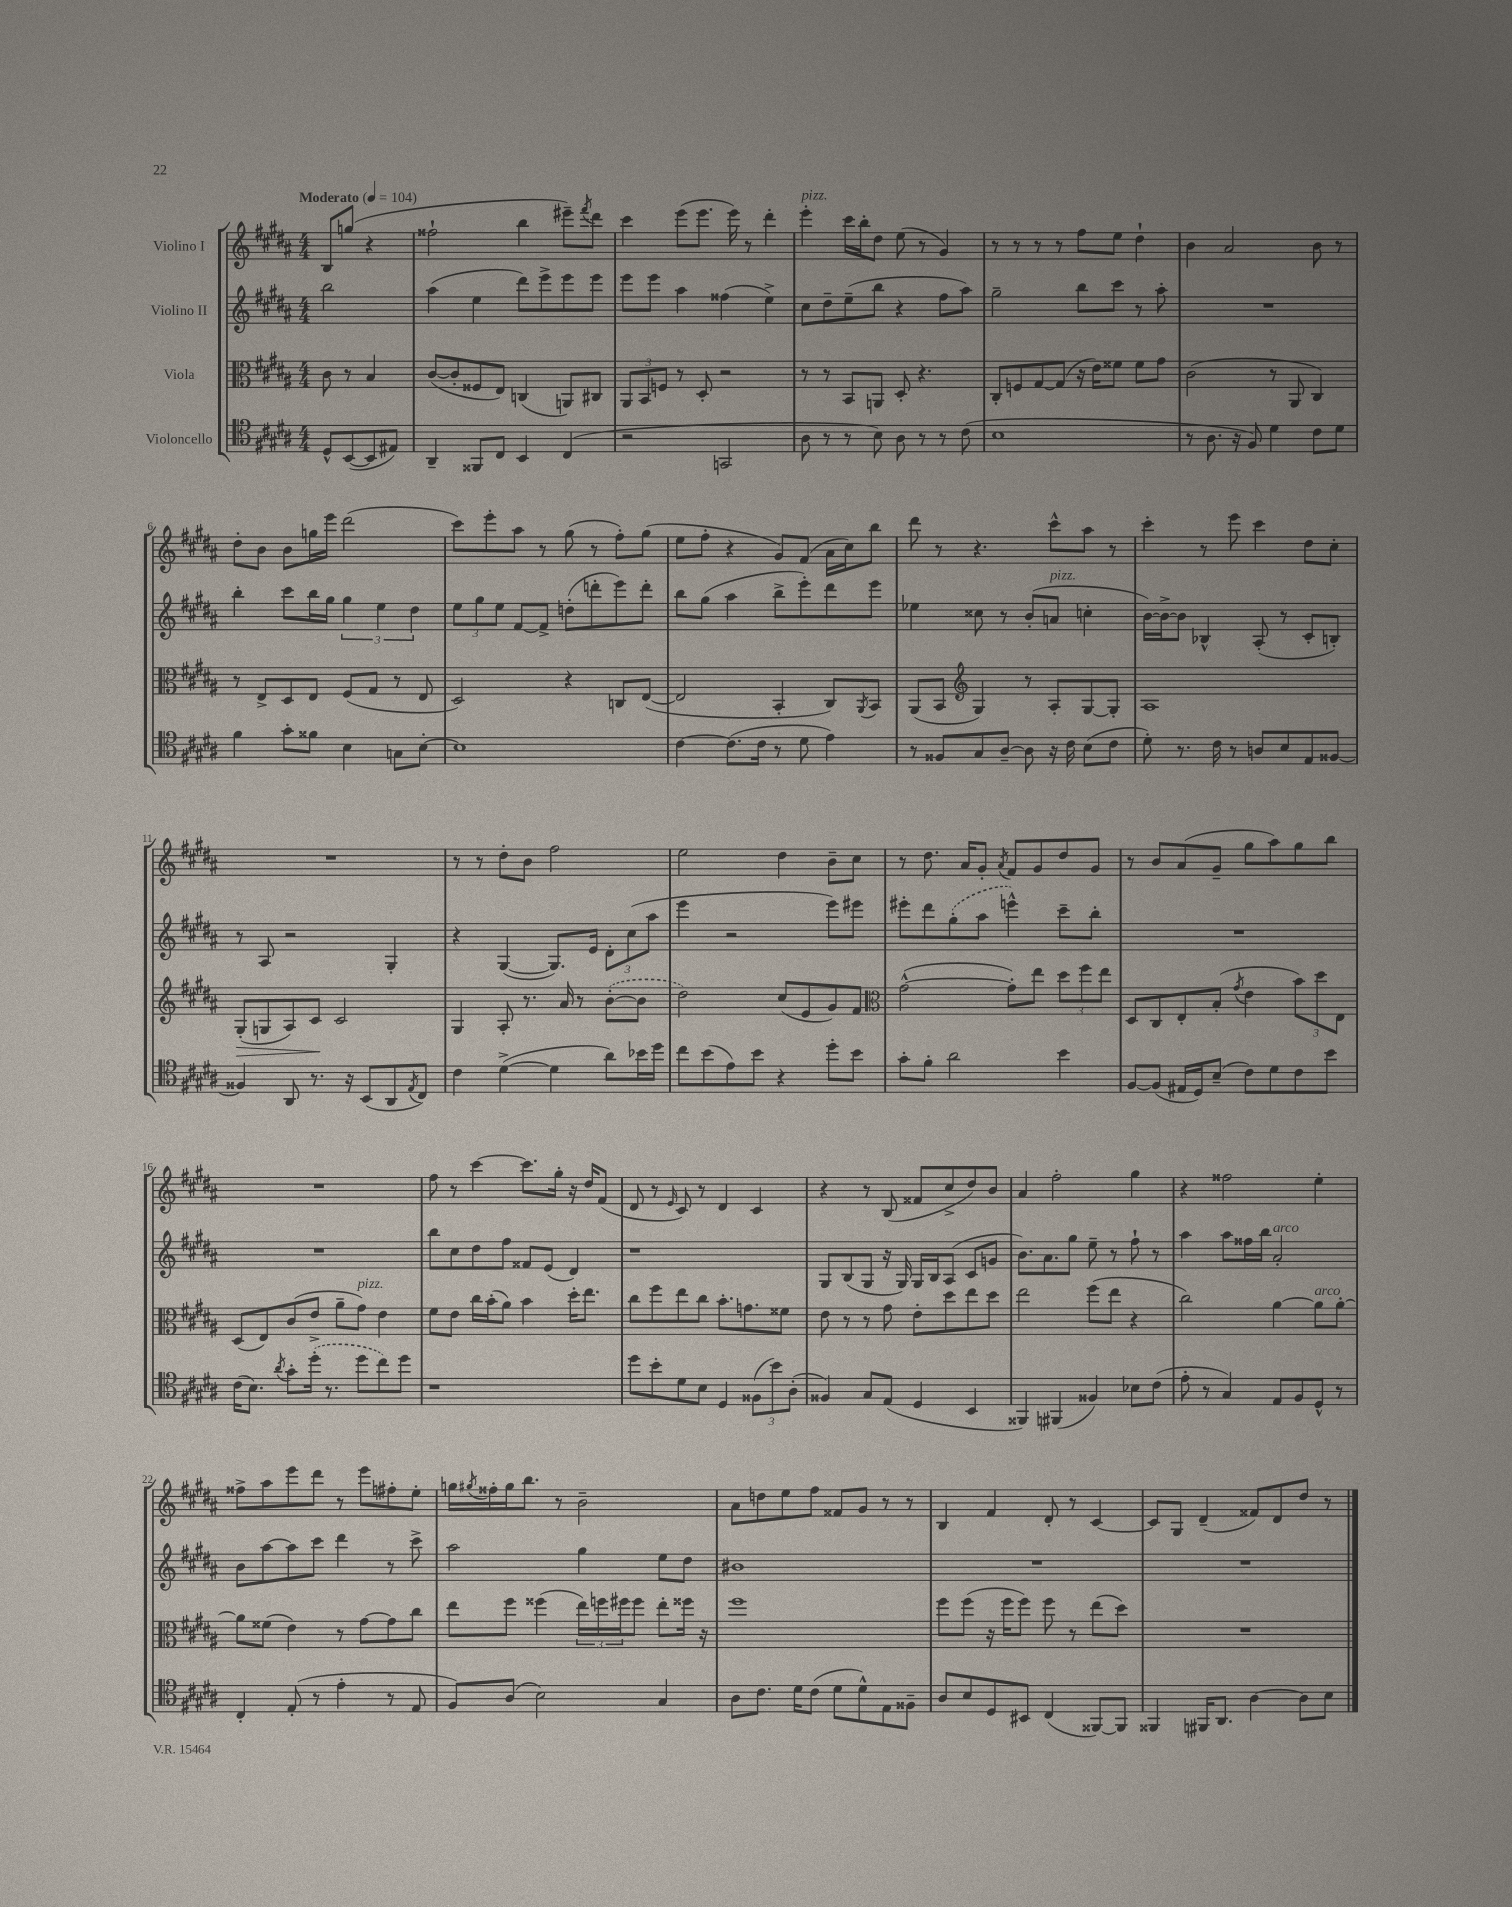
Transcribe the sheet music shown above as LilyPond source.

<<
\new StaffGroup <<
\new Staff = "s0" \with { instrumentName = "Violino I" } {
    \clef treble \key b \major \numericTimeSignature \time 4/4 \partial 2 \tempo "Moderato" 4 = 104
    b8 g''8( r4 |
    fisis''2-! b''4 eis'''8--) \acciaccatura { fis'''8 } dis'''8 |
    cis'''4 e'''8( e'''8. e'''16) r8 dis'''4-. |
    e'''4-.^\markup { \italic "pizz." } cis'''16 b''16-. dis''8 e''8( r8 gis'4) |
    r8 r8 r8 r8 fis''8 e''8 dis''4-! |
    b'4 ais'2 b'8 r8 |
    dis''8-. b'8 b'8 g''16 e'''16 dis'''2( |
    cis'''8) e'''8-. ais''8 r8 gis''8( r8 fis''8-.) gis''8( |
    e''8 fis''8-. r4 gis'8) fis'8( ais'16 cis''16) b''8 |
    dis'''8 r8 r4. cis'''8-^ ais''8 r8 |
    cis'''4-. r8 e'''8 cis'''4 dis''8 cis''8-. |
    R1 |
    r8 r8 dis''8-. b'8 fis''2 |
    e''2 dis''4 b'8-- cis''8 |
    r8 dis''8. ais'16 gis'8-. \acciaccatura { ais'8 } fis'8 gis'8 dis''8 gis'8 |
    r8 b'8 ais'8( gis'8-- gis''8 ais''8) gis''8 b''8 |
    R1 |
    fis''8 r8 cis'''4~ cis'''8. gis''16-. r16 dis''16 fis'8( |
    dis'8 r8 \grace { e'16 } cis'8) r8 dis'4 cis'4 |
    r4 r8 b8( fisis'8 cis''8-> dis''8) b'8 |
    ais'4 fis''2-. gis''4 |
    r4 fisis''2 e''4-. |
    fisis''8-> ais''8 e'''8 dis'''8 r8 e'''8 fis''8-. e''8-. |
    g''16 \acciaccatura { gis''8 } fisis''16-. gis''16 b''8. r8 b'2-- |
    ais'8 d''8 e''8 fis''8 fisis'8 gis'8 r8 r8 |
    b4 fis'4 dis'8-. r8 cis'4~ |
    cis'8 gis8 dis'4--( fisis'8) dis'8 dis''8 r8 \bar "|." |
}
\new Staff = "s1" \with { instrumentName = "Violino II" } {
    \clef treble \key b \major \numericTimeSignature \time 4/4 \partial 2
    b''2 |
    ais''4( e''4 dis'''8) e'''8-> e'''8 e'''8 |
    e'''8 e'''8 ais''4 fisis''4( e''4->) |
    cis''8 dis''8-- e''8--( b''8 r4 fis''8 ais''8) |
    gis''2-- b''8 cis'''8 r8 ais''8-. |
    R1 |
    b''4-. cis'''8 b''16 gis''16 \tuplet 3/2 { gis''4 e''4 dis''4 } |
    \tuplet 3/2 { e''8 gis''8 e''8 } fis'8~ fis'8-> d''8-.( d'''8-. e'''8) d'''8-. |
    b''8 gis''8( ais''4 b''8-> e'''8-.) dis'''8 e'''8 |
    ees''4 cisis''8 r8 b'8-.( a'8^\markup { \italic "pizz." } c''4-. |
    b'16~) b'16~-> b'8 bes4-^ ais8-.( r8 cis'8-. b8-.) |
    r8 ais8 r2 gis4-. |
    r4 gis4~( gis8.) e'16 \tuplet 3/2 { dis'8-. cis''8( ais''8 } |
    e'''4 r2 e'''8) eis'''8 |
    eis'''8-. dis'''8 \once \slurDashed gis''8-.( ais''8 e'''4-^) cis'''8-- b''8-. |
    R1 |
    R1 |
    b''8 cis''8 dis''8 fis''8 fisis'8 e'8( dis'4) |
    r1 |
    gis8 b8( gis8 r16 gis16) gis16 b16 ais8( cis'8 g'8 |
    b'8.) ais'8. gis''8 e''8-- r8 fis''8-! r8 |
    ais''4 ais''8 fisis''16 b''16 ais'2-.^\markup { \italic "arco" } |
    b'8 ais''8~ ais''8 cis'''8 dis'''4 r8 cis'''8-> |
    ais''2 gis''4 e''8 dis''8 |
    bis'1 |
    R1 |
    R1 \bar "|." |
}
\new Staff = "s2" \with { instrumentName = "Viola" } {
    \clef alto \key b \major \numericTimeSignature \time 4/4 \partial 2
    cis'8 r8 b4 |
    cis'8~( cis'8-. fisis8 e8) c4( a,8) cis8 |
    \tuplet 3/2 { ais,8 b,8 f8 } r8 dis8-. r2 |
    r8 r8 b,8 a,8 dis8-. r4. |
    cis8-. f8 gis8~ gis8( r16 e'16) fisis'8 fisis'8 gis'8 |
    cis'2( r8 ais,8 cis4) |
    r8 e8-> dis8 e8 fis8( gis8 r8 e8 |
    dis2) r4 c8 e8~( |
    e2 b,4-. cis8) \acciaccatura { ais,8 } b,8 |
    ais,8( b,8 \clef treble gis4) r8 ais8-. gis8~ gis8-. |
    ais1 |
    gis8-.\>( g8 ais8) cis'8\! cis'2 |
    gis4 ais8-. r8. ais'16 r8 \once \slurDashed b'8~-.( b'8 |
    dis''2) cis''8( e'8 gis'8) fis'8 |
    \clef alto gis'2~-^( gis'8-.) e''8 \tuplet 3/2 { dis''8 fis''8 e''8 } |
    dis8 cis8 e8-. b8-.( \acciaccatura { gis'8 } e'4 \tuplet 3/2 { b'8) dis''8 e8 } |
    dis8( e8) cis'8( e'8-> ais'8-- gis'8^\markup { \italic "pizz." }) e'4 |
    fis'8 e'8 cis''16 b'16-.( ais'8) b'4 dis''16-. e''8. |
    cis''8 fis''8 e''8 cis''8 b'8.-. g'8. fisis'8 |
    e'8 r8 r8 gis'8 e'8-. dis''8 e''8 dis''8 |
    e''2 fis''8( e''8 r4 |
    cis''2) ais'4~ ais'8^\markup { \italic "arco" } ais'8~-. |
    ais'8 fisis'8( e'4) r8 gis'8~ gis'8 cis''8 |
    e''8 fis''8 fisis''4( \tuplet 3/2 { e''16) f''16 fis''16 } fis''8 e''8-. fisis''16 r16 |
    fis''1 |
    fis''8 fis''8( r16 fis''16 fis''8) fis''8 r8 e''8( dis''8) |
    R1 \bar "|." |
}
\new Staff = "s3" \with { instrumentName = "Violoncello" } {
    \clef tenor \key b \major \numericTimeSignature \time 4/4 \partial 2
    dis8-^ b,8~( b,8 eis8) |
    ais,4-- fisis,8 cis8 b,4 cis4( |
    r2 g,2 |
    ais8 r8 r8 b8) ais8 r8 r8 cis'8( |
    b1 |
    r8 ais8. r16 fis8) dis'4 cis'8 dis'8 |
    fis'4 gis'8-. fisis'8 b4 g8 b8~-. |
    b1 |
    cis'4~ cis'8.( cis'16 r8 dis'8 e'4) |
    r8 fisis8 gis8 ais8~-- ais8 r16 cis'16 b8( cis'8 |
    dis'8-.) r8. cis'16 r8 a8 b8 e8 fisis8~ |
    fisis4 ais,8 r8. r16 b,8( ais,8 \acciaccatura { e8 } cis8) |
    cis'4 dis'4~->( dis'4 ais'8) bes'16 dis''16 |
    cis''8 b'8( e'8) b'8 r4 dis''8-. b'8 |
    gis'8-. fis'8-. ais'2 b'4 |
    fis8~ fis8( eis16 dis16) b8--( cis'8) dis'8 cis'8 b'8 |
    cis'16( b8.) \acciaccatura { ais'8 } gis'8-. \once \slurDashed dis''16-.( r8. dis''8 cis''8) dis''8 |
    r1 |
    dis''8 b'8-. dis'8 b8 dis4 \tuplet 3/2 { fisis8( b'8) ais8-.( } |
    fisis4) gis8 e8( dis4 b,4 |
    fisis,4) fis,4( fisis4) bes8 cis'8( |
    e'8-. r8 gis4) e8 fis8 dis8-^ r8 |
    cis4-. e8-.( r8 e'4-. r8 e8 |
    fis8) ais8( b2) gis4 |
    ais8 cis'8. dis'16 cis'8( dis'8 dis'8-^) e8 fisis8-- |
    ais8 b8 dis8 bis,8 cis4( fisis,8~) fisis,8 |
    fisis,4 fis,16 ais,8. ais4~ ais8 b8 \bar "|." |
}
>>
>>
